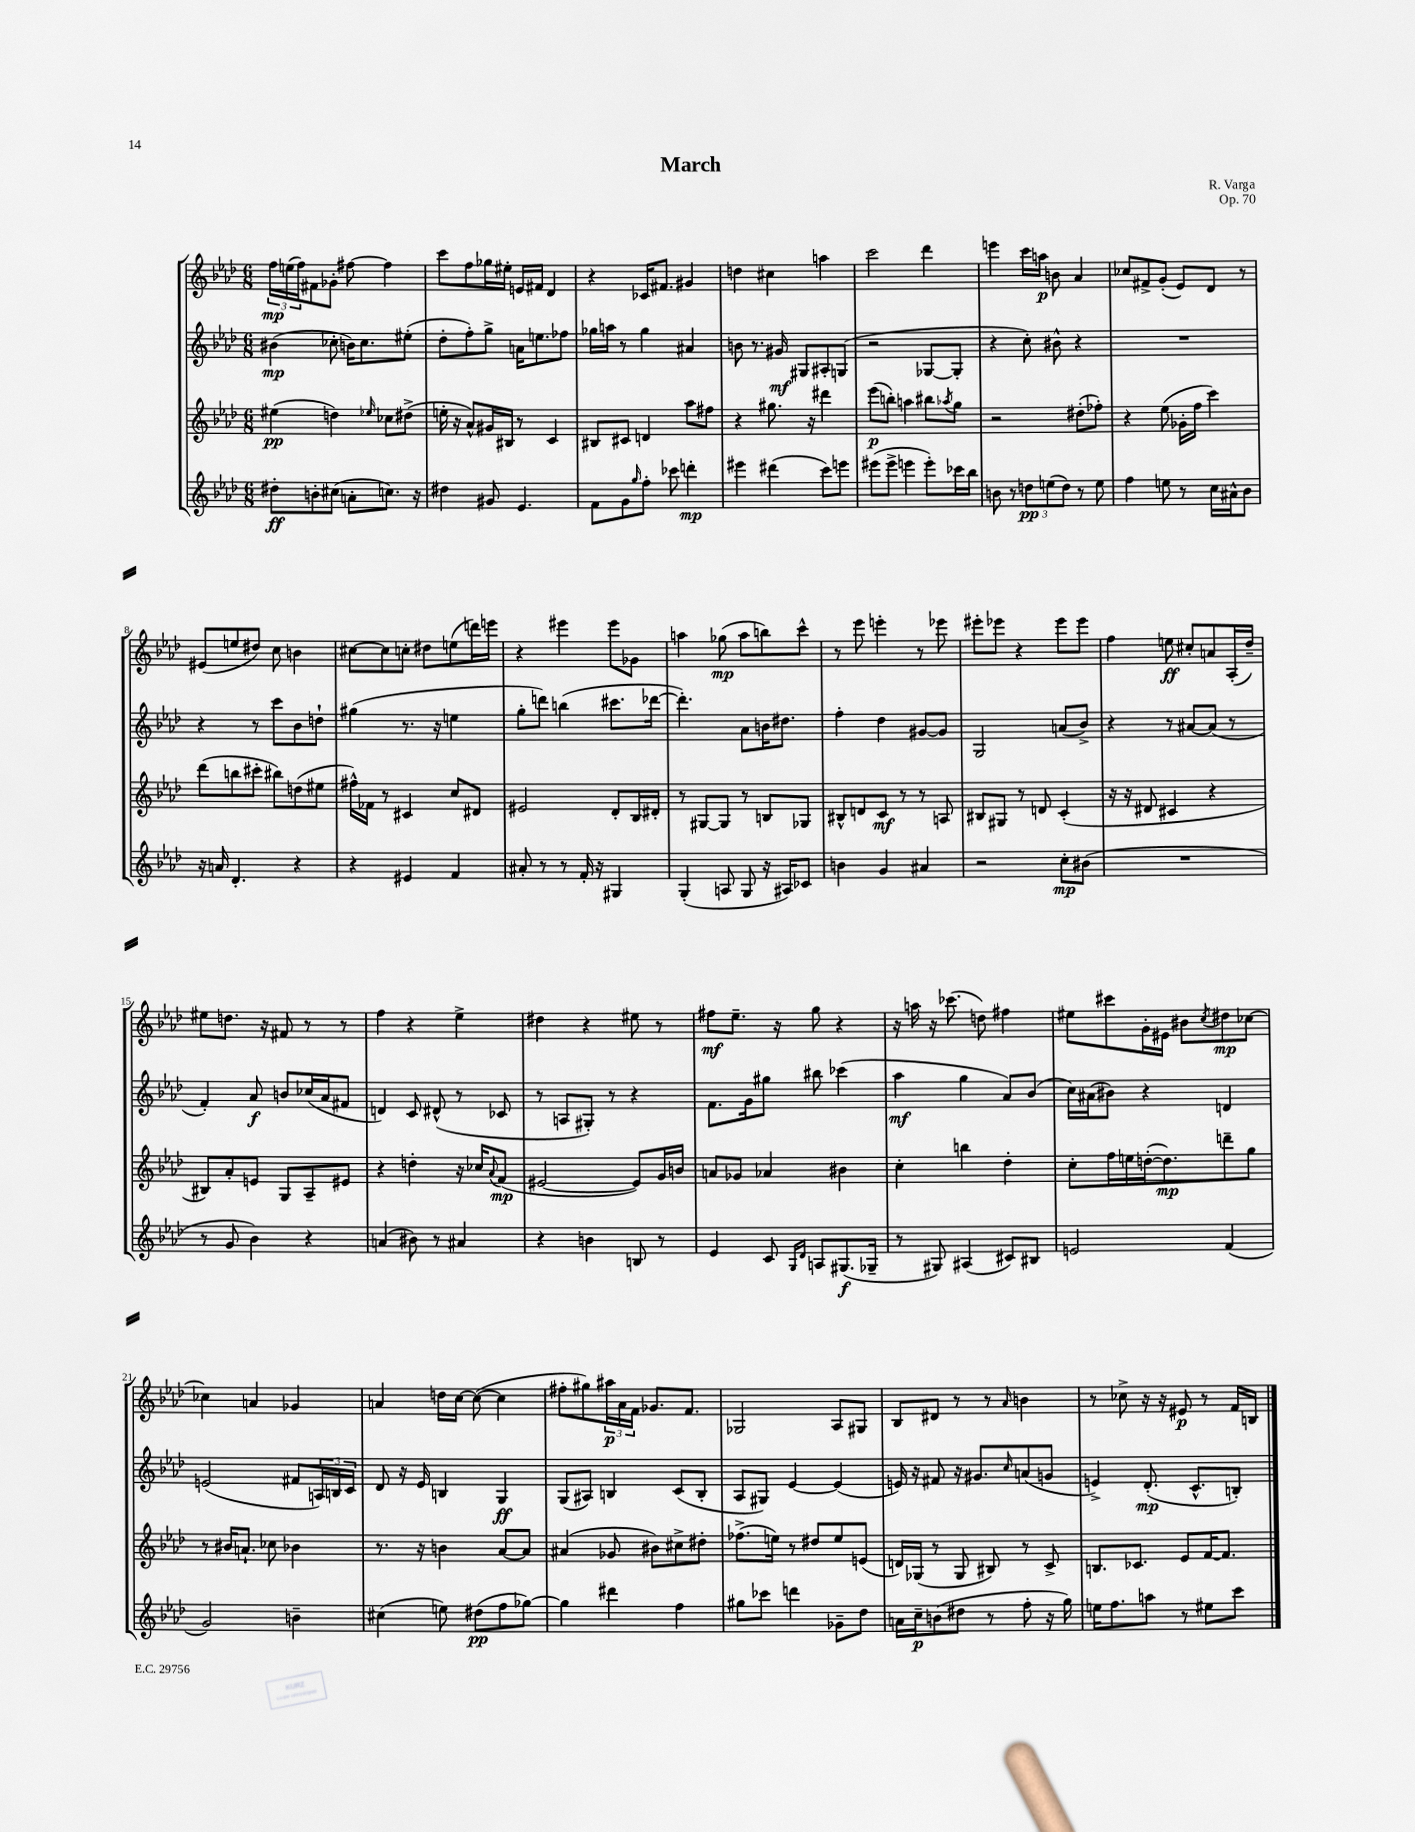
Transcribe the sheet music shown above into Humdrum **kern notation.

**kern	**kern	**kern	**kern
*staff4	*staff3	*staff2	*staff1
*clefG2	*clefG2	*clefG2	*clefG2
*k[b-e-a-d-]	*k[b-e-a-d-]	*k[b-e-a-d-]	*k[b-e-a-d-]
*M6/8	*M6/8	*M6/8	*M6/8
8dd#'\L	(4ee#\	(4b#\	24ff\LL
.	.	.	(24ee\
.	.	.	24ff\J)
8b'\	.	.	8f#\
(8cc#\J	4dd\)	8cc-'\	8g-'\J
8a'\L	.	16b\LK)	[8ff#\
.	.	8.cc-\	.
.	16qqee-/	.	.
8.cc\J)	8cc-\L	.	4ff#\]
.	(8dd#^\J	(8ee#'\J	.
16r	.	.	.
=	=	=	=
4dd#\	16ee'\	8dd-'\L	8ccc\L
.	16r	.	.
.	8a-^^/L)	8ff'\)	8ff\
8g#/	16g#/L	8gg^\J	16gg-\L
.	16B#/JJ	.	16ee#'\JJ
4.e-/	8r	16a\LK	16e/LL
.	.	8.ee\	16f#/JJ
.	4c/	.	4d-/
.	.	8ff-\J	.
=	=	=	=
8f\L	8B#/L	16gg-\LL	4r
.	.	16aa\JJ	.
8g\	8c#/J	8r	.
16qqgg/	.	.	.
8ff'\J	4d/	4gg-\	16c-/LK
.	.	.	8.f#/J
8ccc-\	.	.	.
4ddd'\	8aa-\L	4a#/	4g#/
.	8ff#\J	.	.
=	=	=	=
4eee#\	4r	8b\	4dd\
.	.	8.r	.
(4ddd#\	8.gg#\	.	4cc#\
.	.	16g#/	.
.	.	8G#/L	.
.	16r	.	.
8ccc\L)	4ddd#\	8A#'/	4aa\
8eee\J	.	(8G/J	.
=	=	=	=
(8eee#\L	(8eee-\L	2r	2ccc\
8eee#^\J	8bb'\J)	.	.
4eee\	4aa\	.	.
8eee'\L)	8bb#\L	[8G-/L	4ddd-\
.	8qaa-/	.	.
16ccc-\L	8gg\J	8G-'/]J	.
16bb-\JJ	.	.	.
=	=	=	=
8b\	2r	4r	4eee\
8r	.	.	.
12dd\L	.	8cc'\)	16ccc\LL
.	.	.	16aa\JJ
(12ee\	.	.	.
.	.	8b#^^\	8b\
12dd\J)	.	.	.
8r	(8dd#'\L	4r	4a-/
8ee\	8ff-'\J)	.	.
=	=	=	=
4ff\	4r	2.r	8cc-/L
.	.	.	8f#^/
8ee\	(8ee-\	.	(8g'/J
8r	16g-'\LL	.	8e-/L)
.	16ff\JJ	.	.
16cc\LL	4ccc\)	.	8d-/J
16a#^^\J	.	.	.
8b-\J	.	.	8r
=	=	=	=
16r	(8ddd-\L	4r	(8e#/L
16a/	.	.	.
4.d-'/	8bb\	.	8ee/
.	8ccc#'\J	8r	8dd#/J)
.	8bb#\L)	8ccc\L	8cc\
4r	(8dd\	8b-\	4b\
.	8ee#\J	8dd`\J	.
=	=	=	=
4r	16ff#^^\LL)	(4gg#\	[8cc#\L
.	16f-\JJ	.	.
.	8r	.	8cc#\]
4e#/	4c#/	8.r	8cc'\J
.	.	.	8dd#\L
.	.	16r	.
4f/	8cc/L	4ee\	(8ee\
.	8d#/J	.	16ddd\L)
.	.	.	16eee\JJ
=	=	=	=
8a#'/	2e#/	8gg'\L	4r
8r	.	8ddd\J)	.
8r	.	(4bb\	4eee#\
16f'/	.	.	.
16r	.	.	.
4G#/	8d-'/L	8.ccc#\L	8eee#\L
.	16B-/L	.	8g-\J
.	16d#'/JJ	[16ddd-\Jk	.
=	=	=	=
(4G'/	8r	4.ddd-'\])	4aa\
.	[8G#/L	.	.
8A/	8G#/]J	.	(8gg-\
8G/	8r	8a-\L	8aa\L
16r	8B/L	16b\K	8bb\)
16A#/LK)	.	8.dd#\J	.
8c-/J	8G-/J	.	8ccc^^\J
=	=	=	=
4b\	8B#^^/L	4ff'\	8r
.	8d/	.	8eee-\
4g/	8c/J	4dd-\	4eee'\
.	8r	.	.
4a#/	8r	[8g#/L	8r
.	8A/	8g#/]J	8eee-\
=	=	=	=
2r	8B#/L	2G/	8eee#'\L
.	8G#/J	.	8eee-\J
.	8r	.	4r
.	8d/	.	.
8cc'\L	(4c'/	(8a/L	8eee-\L
(8b#\J	.	8b-^/J)	8eee-\J
=	=	=	=
2.r	16r	4r	4ff\
.	16r	.	.
.	8d#/	.	.
.	4c#/	8r	8ee\
.	.	[8a#/L	8cc#'/L
.	4r	(8a#/]J	8a/
.	.	8r	(16A-'/L
.	.	.	16dd-~/JJ)
=	=	=	=
8r	8B#/L)	4f'/)	8ee#\L
8g/	8a-'/	.	8.dd\J
4b-\)	8e/J	8a-/	.
.	.	.	16r
.	8G/L	8b/L	8f#/
4r	8A-~/	(16cc-/L	8r
.	.	16a-/J	.
.	8e#/J	8f#/J	8r
=	=	=	=
(4a/	4r	4d/)	4ff\
8b#\)	4dd'\	8c/	4r
8r	.	(8d#^^/	.
4a#/	16r	8r	4ee-^\
.	16cc-/LK	.	.
.	8qqa-/	.	.
.	(8f/J	8c-/	.
=	=	=	=
4r	[2e#/	8r	4dd#\
.	.	8A/L	.
4b\	.	8G#'/J)	4r
.	.	8r	.
8B/	8e#/]L)	4r	8ee#\
8r	16g/L	.	8r
.	16b/JJ	.	.
=	=	=	=
4e-/	8a/L	8.f\L	8ff#\L
.	8g-/J	.	8.ee-~\J
.	.	16g\k	.
8c/	4a-/	8gg#\J	.
.	.	.	16r
16qqG/LL	.	.	.
16qqd-/JJ	.	.	.
8A/L	.	8bb#\	8gg\
(8.G#/	4b#\	(4ccc-\	4r
16G-~/Jk	.	.	.
=	=	=	=
8r	4cc'\	4aa-\	16r
.	.	.	16aa\
8G#/)	.	.	16r
.	.	.	(8.ccc-\
(4A#/	4bb\	4gg\	.
.	.	.	8dd\)
8c#/L)	4dd-'\	8a-/L)	4ff#\
8B#/J	.	(8b-/J	.
=	=	=	=
2e/	8cc'\L	16cc\LL)	8ee#\L
.	.	(16a#\J	.
.	16ff\L	8b#\J)	8ccc#\
.	16ee\	.	.
.	([16dd'\J	4r	16g'\L
.	8.dd\])	.	16e#\JJ
.	.	.	8b#\L
.	.	.	8qcc/
(4f/	8ddd~\	4d/	8dd#\
.	8gg\J	.	[8cc-\J
=	=	=	=
2g/)	8r	(2e/	4cc-\]
.	16b#/LK	.	.
.	8.a`/J	.	.
.	.	.	4a/
.	8cc-\	.	.
4b~\	4b-\	8f#/L	4g-/
.	.	24A/L)	.
.	.	24B/	.
.	.	24c/JJ	.
=	=	=	=
(4cc#\	8.r	8d-/	4a/
.	.	16r	.
.	16r	16e-/	.
8ee\)	4b\	4B/	16dd\LL
.	.	.	[16cc\JJ
(8dd#\L	.	.	(8cc\_
8ff\	[8a-/L	4G/	4cc\]
[8gg-\J)	8a-/]J	.	.
=	=	=	=
4gg-\]	(4a#/	(8G/L	8ff#'\L
.	.	8A#/J)	8gg#\)
4ddd#\	8g-/	4B/	24aa#\L
.	.	.	24a-\
.	.	.	24f\JJ
.	8b#\L)	.	8.g-/L
4ff\	8cc#^\	(8c/L	.
.	.	.	8.f/J
.	8dd#'\J	8B'/J	.
=	=	=	=
8gg#\L	(8.ff-^\L	8A-/L	2G-/
8ccc-\J	.	8G#/J)	.
.	16ee\Jk)	.	.
4ddd\	8r	[4e-/	.
.	8dd#/L	.	.
8g-~\L	8ee/	(4e-/]	8A-/L
8dd-\J	(8e/J	.	8G#/J
=	=	=	=
16a\LL	16d/LL)	16e/)	8B-/L
16cc~\J	(16G-/JJ	16r	.
(8b\	8r	8f#/	8d#/J
8dd#\J	8G-/	16r	8r
.	.	8.g#/L	.
8r	8B#/)	.	8r
.	.	16qqcc/	16qqa-/
8ff'\	8r	(8a/	4b\
16r	8c^/	8g/J	.
16gg\)	.	.	.
=	=	=	=
16ee\LK	8.B/L	4e^/)	8r
8.ff\	.	.	.
.	.	.	8cc-^\
.	8.c-/J	.	.
8aa\J	.	(8.d-'/	16r
.	.	.	16r
8r	8e-/L	.	8e#/
.	.	8.c^^/L	.
8ee#\L	[16f/K	.	8r
.	8.f/]J	.	.
8ccc\J	.	8B'/J)	16f/LL
.	.	.	16B/JJ
==	==	==	==
*-	*-	*-	*-
